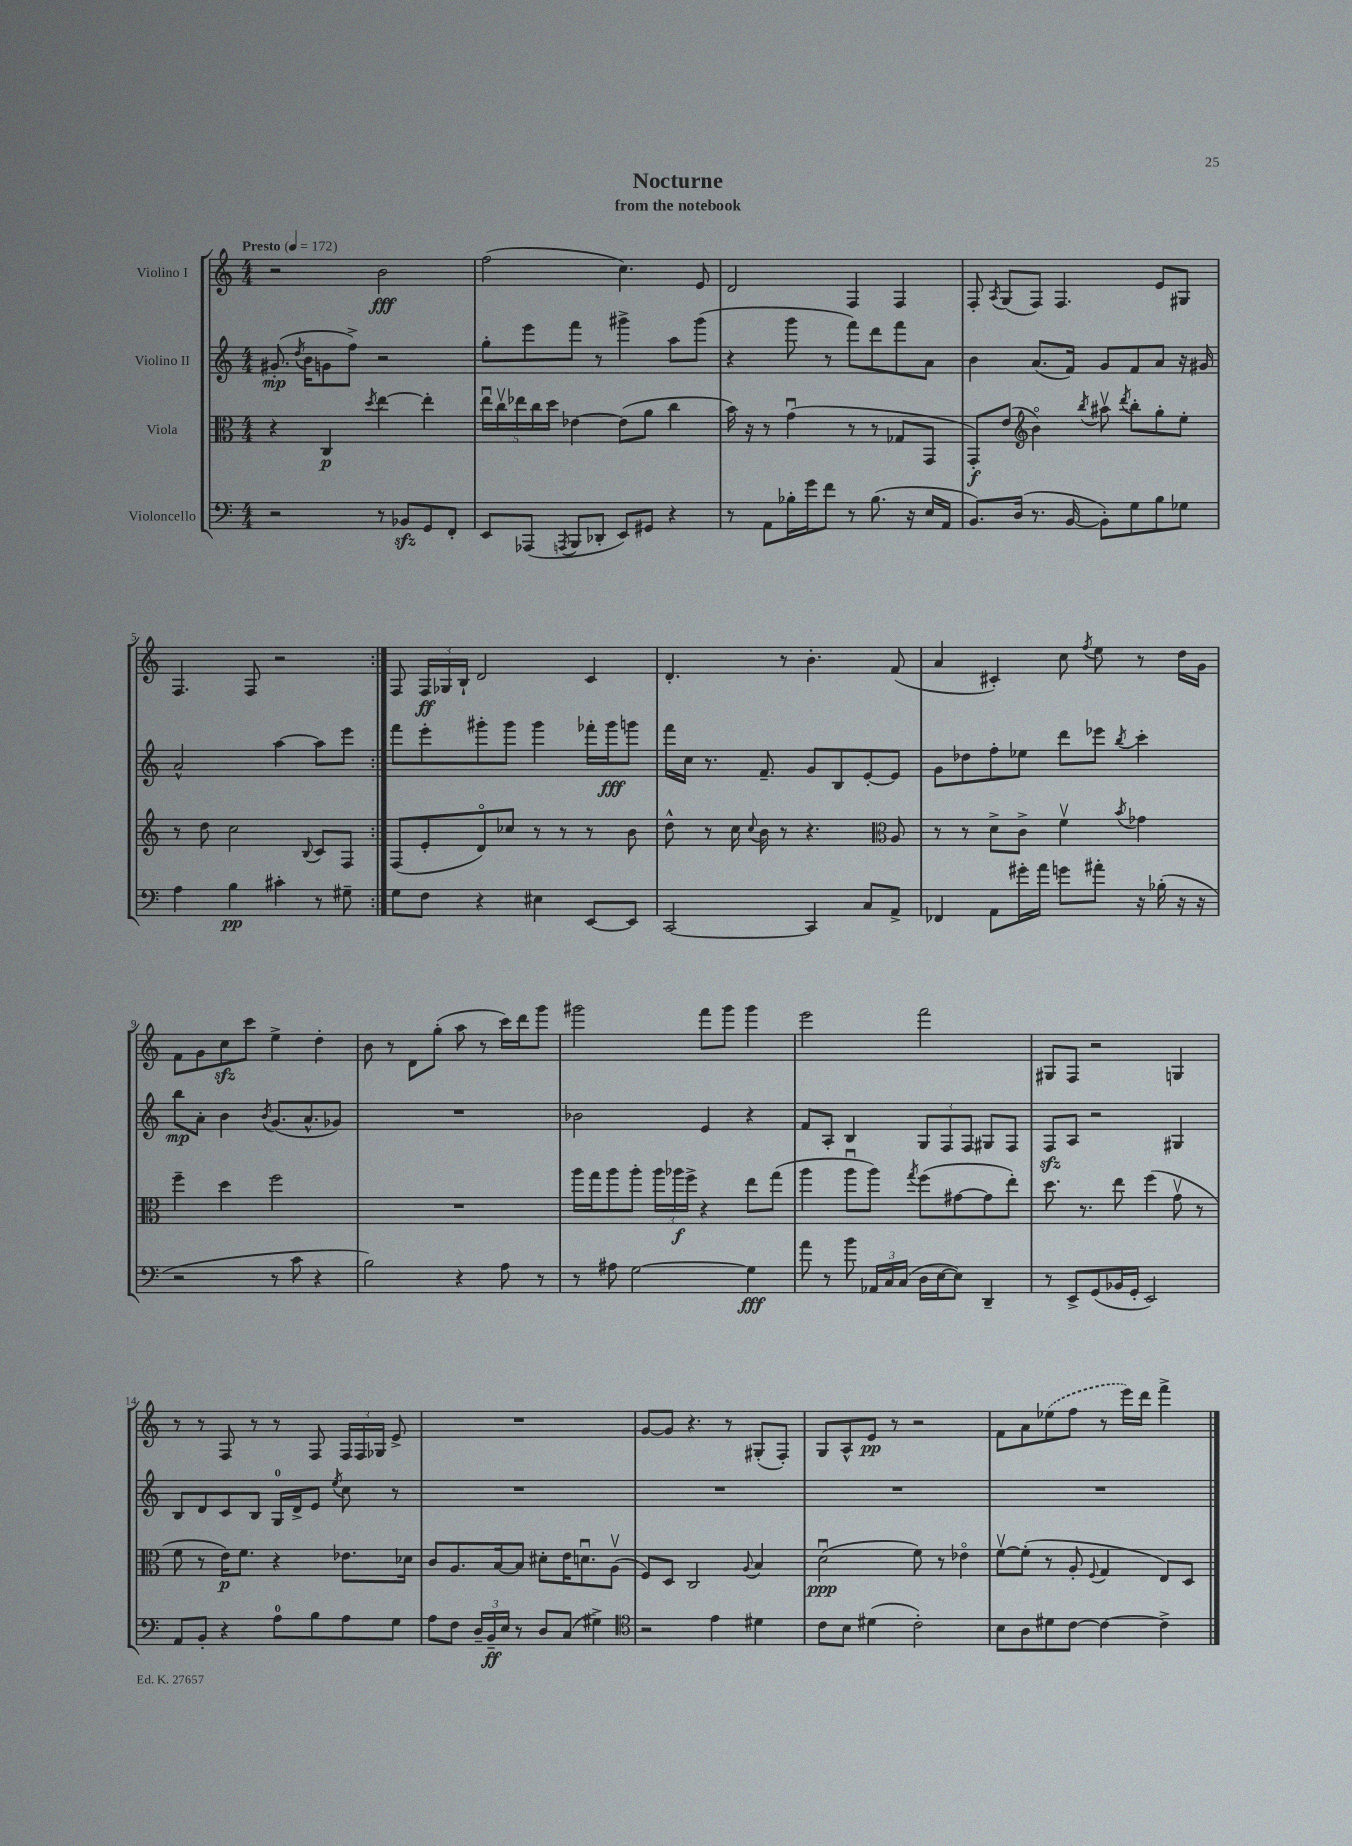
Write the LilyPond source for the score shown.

\header { title = "Nocturne" subtitle = "from the notebook" }
<<
\new StaffGroup <<
\new Staff = "s0" \with { instrumentName = "Violino I" } {
    \clef treble \key c \major \numericTimeSignature \time 4/4 \tempo "Presto" 4 = 172
    \autoBeamOff \repeat volta 2 { r2 b'2\fff |
    f''2( c''4.) e'8 |
    d'2 f4 f4 |
    f8-. \acciaccatura { a8 } g8[( f8]) f4. e'8[ gis8] |
    f4. f8 r2 | }
    f8 \tuplet 3/2 { f16[\ff ges16 b16]-! } d'2 c'4 |
    d'4.-. r8 b'4.-. f'8( |
    a'4 cis'4-.) c''8 \acciaccatura { f''8 } e''8 r8 d''16[ g'16] |
    f'8[ g'8 c''8\sfz c'''8] e''4-> d''4-. |
    b'8 r8 d'8[ g''8]-.( a''8 r8 c'''16[) d'''16 g'''8] |
    gis'''2 f'''8[ gis'''8] gis'''4 |
    e'''2 f'''2 |
    gis8[ f8] r2 g4 |
    r8 r8 f8 r8 r8 f8 \tuplet 3/2 { f16[ f16 ges16] } e'8-> |
    R1 |
    g'8[~ g'8] r4. r8 gis8[-.( f8]-.) |
    g8[ a8-^ e'8]\pp r8 r2 |
    f'8[ a'8 \once \slurDashed ees''8( f''8] r8 e'''16[) d'''16] f'''4-> \bar "|." |
}
\new Staff = "s1" \with { instrumentName = "Violino II" } {
    \clef treble \key c \major \numericTimeSignature \time 4/4
    \autoBeamOff \repeat volta 2 { gis'8.-.\mp( \acciaccatura { d''8 } b'16[ g'8 f''8]->) r2 |
    g''8[-. e'''8 f'''8] r8 gis'''4-> a''8[ gis'''8]( |
    r4 g'''8 r8 f'''8[) d'''8 f'''8 a'8] |
    b'4 a'8.[( f'16]) g'8[ f'8 a'8] r16 gis'16 |
    a'2-^ a''4~ a''8[ e'''8] | }
    f'''8[ e'''8-. gis'''8-. gis'''8] gis'''4 fes'''16[-. gis'''16\fff g'''8] |
    f'''16[ c''16] r8. f'8.-- g'8[ b8 e'8~-. e'8] |
    g'8[ des''8 f''8-. ees''8] d'''8[ ees'''8] \acciaccatura { b''8 } c'''4-. |
    b''8[\mp a'8]-. b'4 \acciaccatura { b'8 } g'8.[( a'8.-^ ges'8]) |
    R1 |
    bes'2 e'4 r4 |
    f'8[ a8]-. b4 \tuplet 3/2 { g8[ f8 f8] } gis8[ f8] |
    f8[\sfz a8] r2 gis4 |
    b8[ d'8 c'8 b8] g16[-0 d'16-> e'8] \acciaccatura { e''8 } c''8 r8 |
    R1 |
    R1 |
    R1 |
    R1 \bar "|." |
}
\new Staff = "s2" \with { instrumentName = "Viola" } {
    \clef alto \key c \major \numericTimeSignature \time 4/4
    \autoBeamOff \repeat volta 2 { r4 c4\p \acciaccatura { d''8 } e''4~ e''4-. |
    \tuplet 5/4 { e''16[\downbow c''16\upbow ees''16 c''16 d''16] } ees'4~ ees'8[( a'8] c''4 |
    b'16) r16 r8 g'4\downbow( r8 r8 ges8[ g,8] |
    g,8[-.\f) e'8]( \clef treble b'4\flageolet) \acciaccatura { b''8 } ais''8\upbow \acciaccatura { d'''8 } b''8[-. g''8-. e''8]-. |
    r8 d''8 c''2 \appoggiatura { b8 } c'8[ f8] | }
    f8[( e'8-. d'8\flageolet) ces''8] r8 r8 r8 b'8 |
    d''8-^ r8 c''16 \appoggiatura { c''8 } b'16 r8 r4. \clef alto a8 |
    r8 r8 d'8[-> c'8]-> f'4\upbow \acciaccatura { b'8 } ges'4 |
    f''4-- d''4 f''2 |
    R1 |
    a''16[ g''16 a''8 a''8]-. \tuplet 3/2 { a''16[ aes''16\f f''16]-> } r4 e''8[ g''8]( |
    a''4 a''8[\downbow a''8]) \acciaccatura { g''8 } f''8[( gis'8~ gis'8 e''8]-.) |
    d''8. r8. e''8 f''4( g'8\upbow r8 |
    f'8 r8 e'16[\p) f'8.] r4 ees'8.[ des'16] |
    c'8[ a8. b16~ b8] dis'8[-. e'16 d'8.\downbow a8]\upbow( |
    f8[) d8] c2 \appoggiatura { a8 } b4 |
    d'2\downbow\ppp( f'8) r8 ees'4\flageolet |
    f'8[~\upbow f'8]-.( r8 a8-. \appoggiatura { f8 } g4 e8[) d8] \bar "|." |
}
\new Staff = "s3" \with { instrumentName = "Violoncello" } {
    \clef bass \key c \major \numericTimeSignature \time 4/4
    \autoBeamOff \repeat volta 2 { r2 r8 bes,8[\sfz g,8 f,8]-. |
    e,8[ aes,,8]( \acciaccatura { a,,8 } b,,8[ des,8]-. e,8[) gis,8] r4 |
    r8 a,8[ bes16-. g'16 f'8] r8 bes8.( r16 e16[ a,16] |
    b,8.[) d16]( r8. b,16~ b,8[-.) g8 b8 ges8] |
    a4 b4\pp cis'4-. r8 gis8-- | }
    g8[ f8] r4 eis4 e,8[~ e,8] |
    c,2~ c,4 c8[ a,8]-> |
    fes,4 a,8[ gis'16-. a'16] g'8[ ais'8]-. r16 bes16-.( r16 r16 |
    r2 r8 c'8 r4 |
    b2) r4 a8 r8 |
    r8 ais8 g2~ g4\fff |
    a'8 r8 b'8 \tuplet 3/2 { aes,16[ c16 c16]( } d16[ e16~ e8]) d,4-- |
    r8 e,8[-> g,8( bes,16 g,16]-. e,2) |
    a,8[ b,8]-. r4 a8[-0 b8 a8 g8] |
    a8[ f8] \tuplet 3/2 { d16[-- b,16--\ff e16] } r8 d8[ c8]( gis4->) |
    \clef tenor r2 e'4 dis'4 |
    c'8[ b8] dis'4( c'2-.) |
    b8[ a8 dis'8 c'8]~ c'4~ c'4-> \bar "|." |
}
>>
>>
